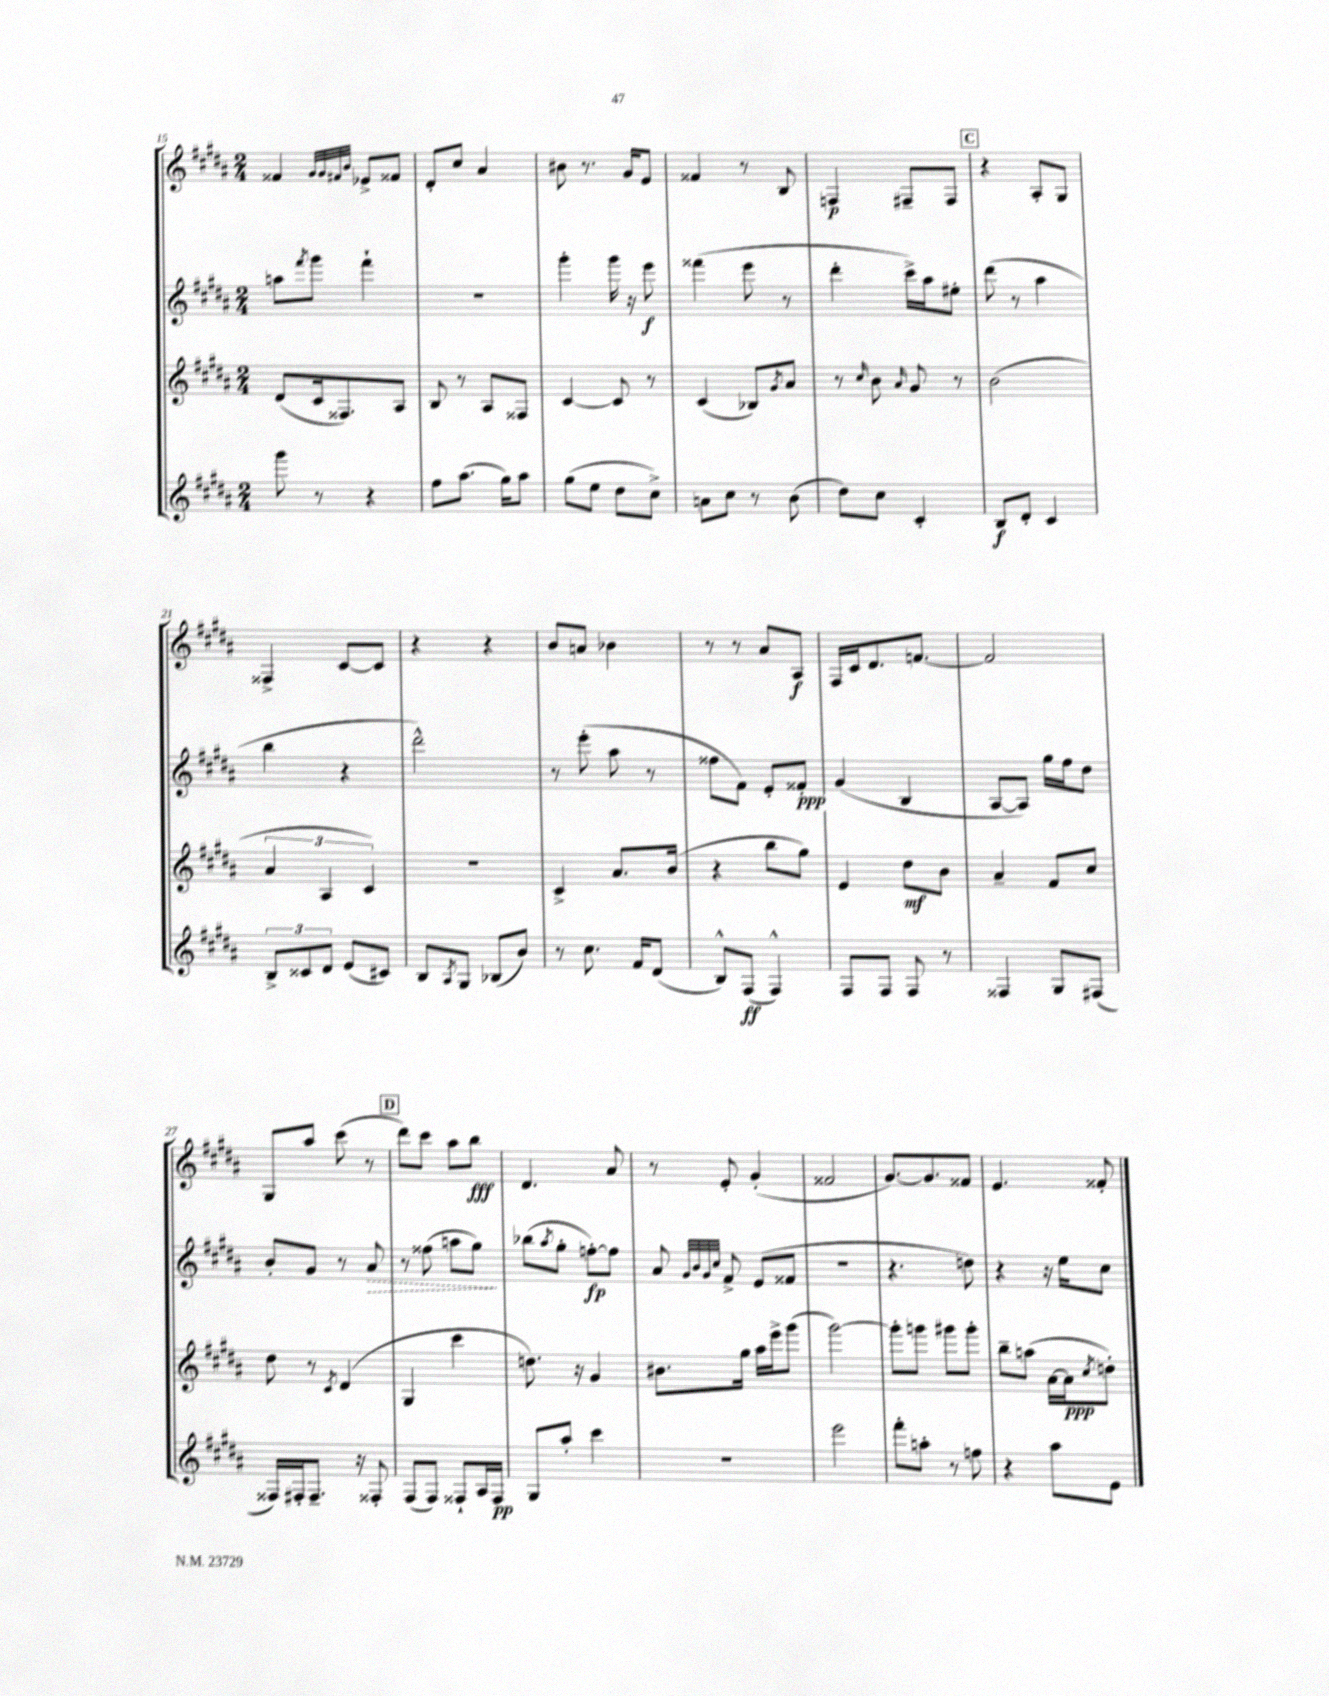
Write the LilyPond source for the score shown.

<<
\new StaffGroup <<
\new Staff = "s0" {
    \clef treble \key b \major \numericTimeSignature \time 2/4
    fisis'4 \grace { gis'32 gis'32 fis'32 b'32 } ees'8-> fisis'8 |
    dis'8-. cis''8 ais'4 |
    bis'8 r8. gis'16 e'8 |
    fisis'4 r8 b8 |
    f4\p fis8-- fis8 |
    \mark \markup { \box "C" } r4 ais8-. gis8 |
    fisis4-> cis'8~ cis'8 |
    r4 r4 |
    b'8 a'8 bes'4 |
    r8 r8 ais'8 ais8\f |
    fis16 cis'16 dis'8. f'8.~ |
    f'2 |
    gis8 ais''8 cis'''8( r8 |
    \mark \markup { \box "D" } dis'''8) cis'''8 ais''8 b''8\fff |
    dis'4. ais'8 |
    r8 e'8-. gis'4-.( |
    fisis'2 |
    gis'8.~) gis'8. fisis'8 |
    e'4. fisis'8-. \bar "|." |
}
\new Staff = "s1" {
    \clef treble \key b \major \numericTimeSignature \time 2/4
    a''8 \acciaccatura { fis'''8 } gis'''8 fis'''4-! |
    R2 |
    gis'''4-. gis'''16 r16 e'''8\f |
    fisis'''4( e'''8 r8 |
    dis'''4-. cis'''16->) ais''16 eis''8-. |
    \mark \markup { \box "C" } dis'''8( r8 ais''4 |
    b''4 r4 |
    dis'''2-^) |
    r8 e'''8-.( ais''8 r8 |
    fisis''8 fis'8) e'8-. fisis'8-.\ppp |
    gis'4( b4 |
    ais8~ ais8) gis''16 fis''16 dis''8 |
    b'8-. gis'8 r8 \once \override Hairpin.style = #'dashed-line ais'8\> |
    \mark \markup { \box "D" } r8 fisis''8( a''8 gis''8\!) |
    bes''8( \acciaccatura { ais''8 } gis''8-. f''8~-.\fp) f''8 |
    ais'8 \grace { gis'32 b'32 gis'32 cis''32 } fis'8-> e'8( fisis'8 |
    R2 |
    r4. d''8) |
    r4 r16 e''16 cis''8 \bar "|." |
}
\new Staff = "s2" {
    \clef treble \key b \major \numericTimeSignature \time 2/4
    dis'8( cis'16 fisis8.) ais8 |
    b8 r8 ais8 fisis8 |
    cis'4~ cis'8 r8 |
    cis'4( bes8) \acciaccatura { gis'8 } ais'8 |
    r8 \grace { cis''16 } b'8 \grace { ais'16 } gis'8 r8 |
    \mark \markup { \box "C" } b'2( |
    \tuplet 3/2 { ais'4 ais4 cis'4) } |
    R2 |
    cis'4-> ais'8. b'16( |
    r4 b''8 gis''8) |
    e'4 dis''8\mf b'8 |
    ais'4-- fis'8 cis''8 |
    dis''8 r8 \acciaccatura { cis'8 } dis'4( |
    \mark \markup { \box "D" } gis4 cis'''4 |
    d''8.) r16 gis'4 |
    bis'8. gis''16 ais''16 e'''16-> gis'''8( |
    gis'''2~) |
    gis'''8-. g'''8 gis'''8 gis'''8-. |
    b''8-- a''8( ais'16~ ais'16\ppp \acciaccatura { cis''8 } d''8-.) \bar "|." |
}
\new Staff = "s3" {
    \clef treble \key b \major \numericTimeSignature \time 2/4
    gis'''8 r8 r4 |
    fis''8 ais''8.( gis''16) ais''8 |
    gis''8( e''8 dis''8 cis''8->) |
    a'8 cis''8 r8 b'8( |
    dis''8) cis''8 cis'4-. |
    \mark \markup { \box "C" } b8\f dis'8-. cis'4 |
    \tuplet 3/2 { b8-> cisis'8 dis'8 } e'8( cis'8) |
    b8 \acciaccatura { ais8 } gis8 bes8( b'8) |
    r8 cis''8. fis'16 dis'8( |
    b8-^) fis8\ff( fis4-^) |
    fis8 fis8 fis8 r8 |
    fisis4 gis8 fis8( |
    fisis16) fis16-. fis8.-- r16 fisis8-. |
    \mark \markup { \box "D" } fis8( fis8) fisis8-! ais16 fisis16\pp |
    gis8 ais''8-. cis'''4 |
    R2 |
    e'''2 |
    fis'''8-. a''8-. r8 f''8 |
    r4 ais''8 e'8 \bar "|." |
}
>>
>>
\layout { \context { \Score currentBarNumber = #15 } }
